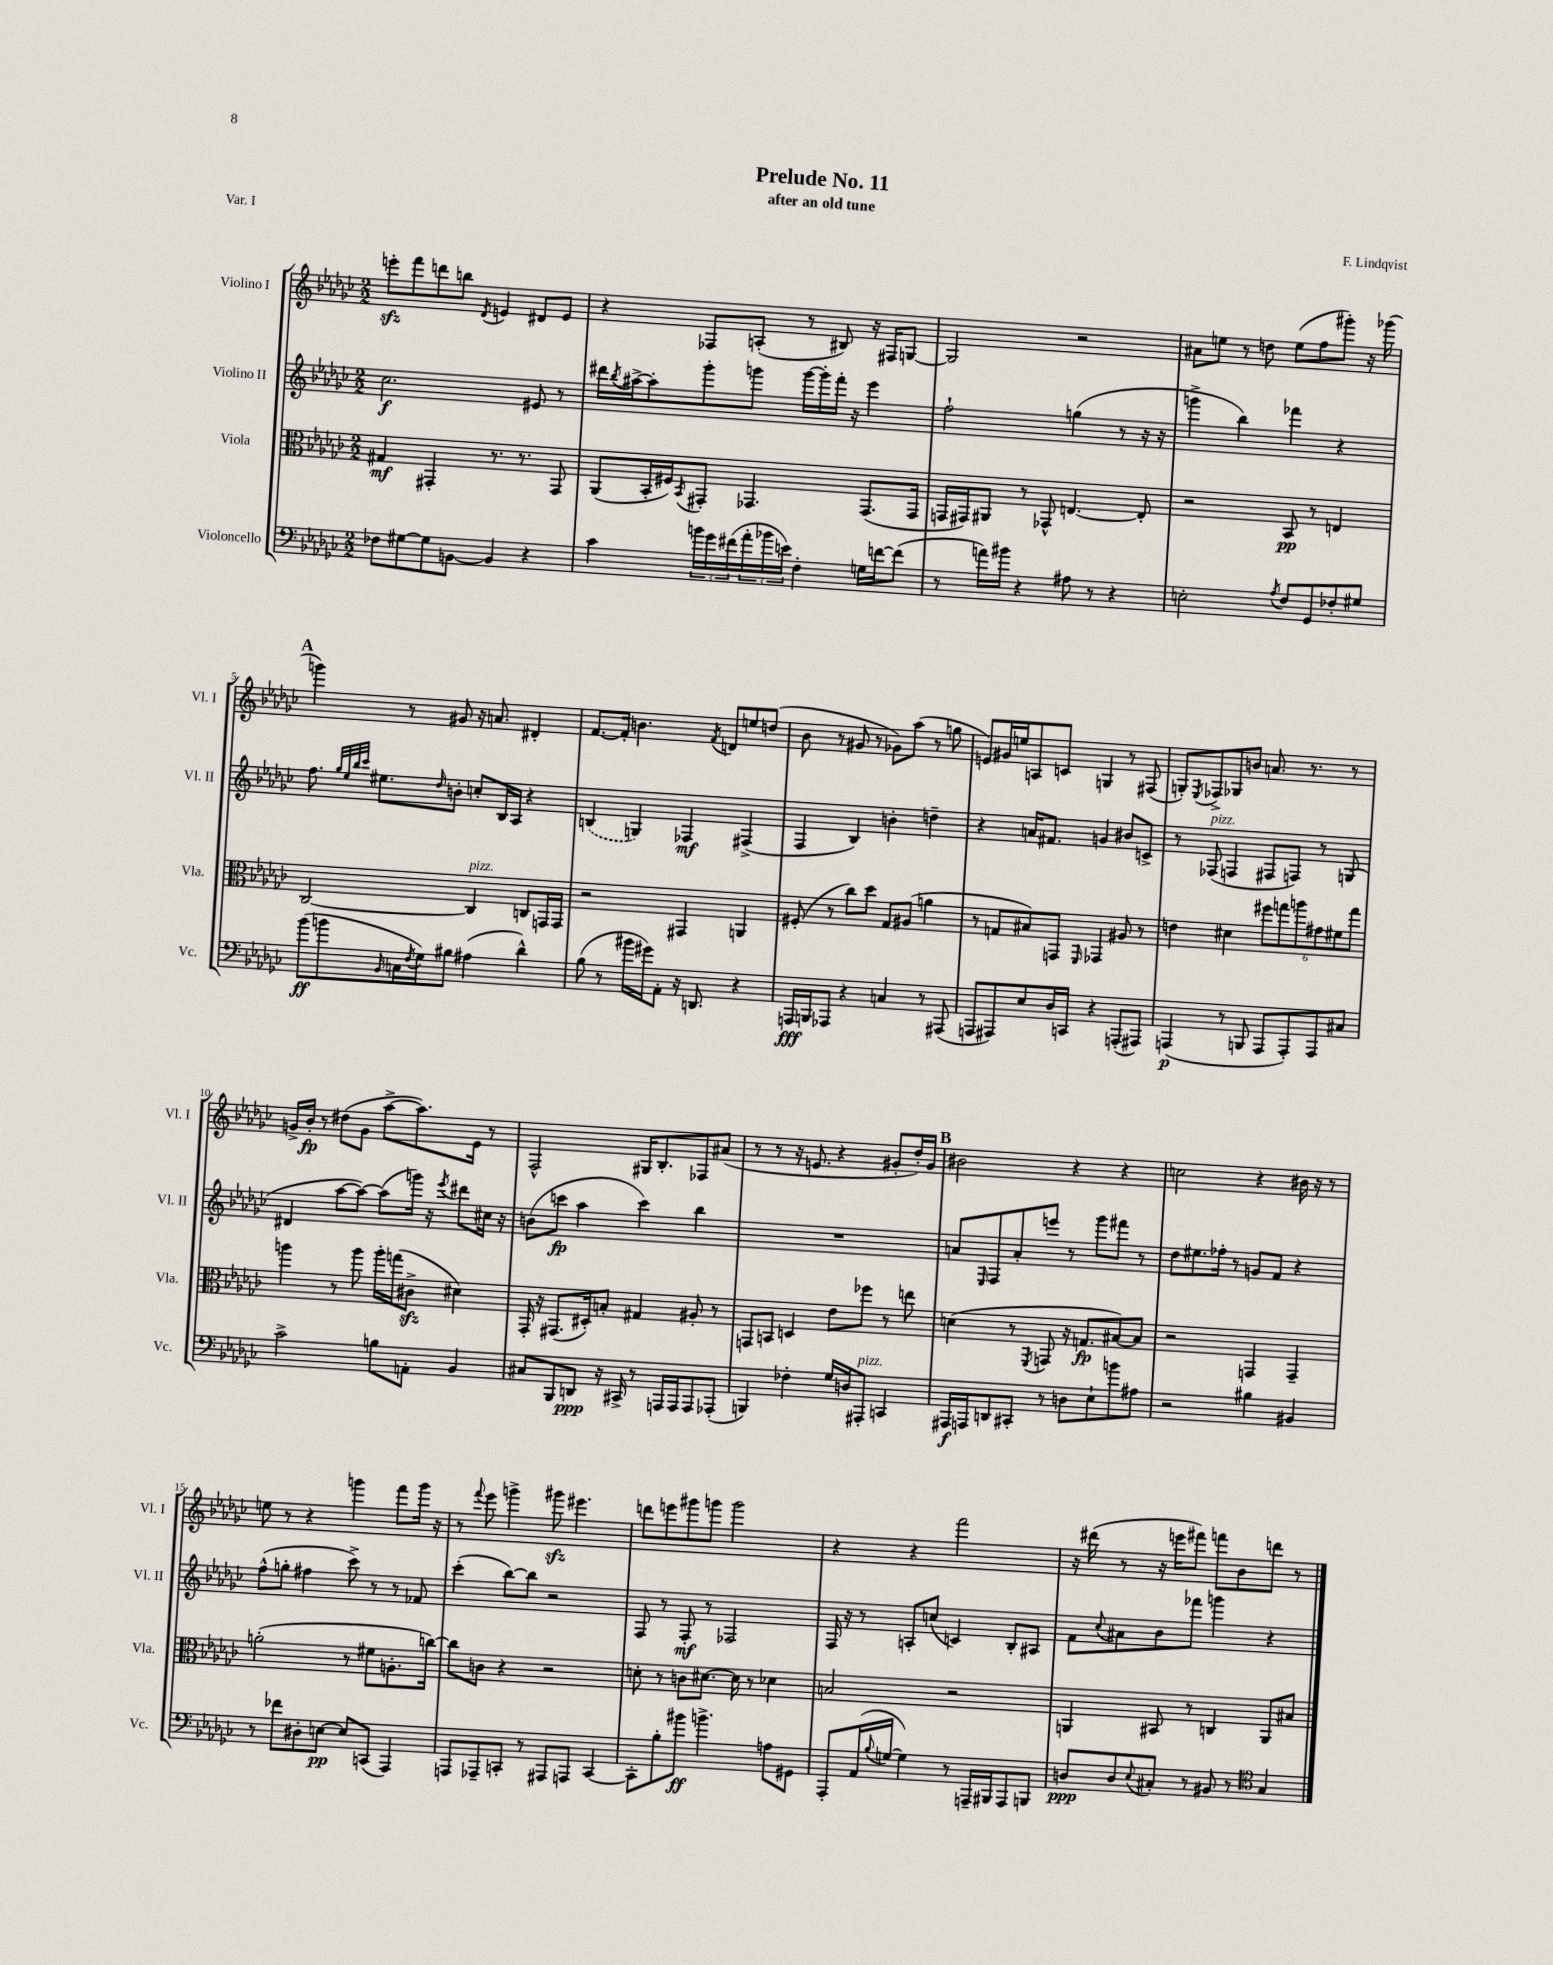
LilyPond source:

\header { title = "Prelude No. 11" composer = "F. Lindqvist" subtitle = "after an old tune" piece = "Var. I" }
<<
\new StaffGroup <<
\new Staff = "s0" \with { instrumentName = "Violino I" shortInstrumentName = "Vl. I" } {
    \clef treble \key ges \major \numericTimeSignature \time 2/2
    e'''8-.\sfz f'''8 d'''8 b''8 \acciaccatura { des'8 } e'4 dis'8 e'8 |
    r4 fes8 a8-.( r8 bis8) r16 fis16 g8~ |
    g2 r2 |
    ais'8 e''8 r8 d''8 e''8( f''8 gis'''8-.) r16 ges'''16( |
    \mark \markup { \bold "A" } g'''4) r8 gis'8 r16 a'8. dis'4-. |
    f'8.~ f'16-. b'4. \acciaccatura { f'8 } d'8 e''8 d''8( |
    bes'8 r8 gis'8 r8 ges'8) aes''8( r8 g''8 |
    e'8) gis'16 e''16 a8 c'8 g4 r8 fis8( |
    g8-.) \acciaccatura { ees8 } fes8-> ges8 b'8 a'8. r8. r8 |
    g'16-> bes'16-.\fp r8 dis''8( g'8 aes''8~-> aes''8.) ees'16 r8 |
    f2-^ gis16 bes8.-. fes8 ais'8( |
    r8 r8 r16 e'8. r4 gis'8-. des''16-.) gis'16 |
    \mark \markup { \bold "B" } bis'2 r4 r4 |
    c''2 r4 bis'16 r16 r8 |
    e''8 r8 r4 g'''4 f'''8 g'''16 r16 |
    r8 \appoggiatura { f'''8 } ees'''8 g'''4-> gis'''8\sfz eis'''4. |
    d'''8 e'''8 gis'''8 g'''8 g'''2 |
    r4 r4 f'''2 |
    r16 dis'''16( r8 r16 e'''16 fis'''8) f'''8 bes'8 d'''8 r8 \bar "|." |
}
\new Staff = "s1" \with { instrumentName = "Violino II" shortInstrumentName = "Vl. II" } {
    \clef treble \key ges \major \numericTimeSignature \time 2/2
    ces''2.\f eis'8 r8 |
    dis'''16 \acciaccatura { bes''8 } ais''16~-> ais''8-. ges'''8-. g'''8 g'''16~ g'''16-. f'''16-. r16 ees'''4 |
    f''2-! g''4( r8 r16 r16 |
    g'''4-> bes''4) fes'''4 r4 |
    \mark \markup { \bold "A" } f''8. \grace { ges''32 ees''32 bes''32 ces'''32 } eis''8. \grace { des''16 } b'8-. c''8-. bes16 aes16 r4 |
    \once \slurDashed b4( g4) fes4\mf fis4->( |
    f4 bes4) b'4-. d''4-- |
    r4 a'16 fis'8. g'4 bis'8 c'8-> |
    r8 fes8^\markup { \italic "pizz." }( f4 fis8 f8) r8 g8( |
    dis'4 aes''8~ aes''8~) aes''8( g'''16) r16 \acciaccatura { ees'''8 } dis'''8 cis''16 r16 |
    b'8( c'''8\fp aes''4 c'''4) bes''4 |
    R1 |
    \mark \markup { \bold "B" } a'8 \grace { ees16 } f8 a'8-. e'''8 r8 ges'''8 fis'''8 r8 |
    des''8 eis''8. fes''16-. r8 g'8 f'8 r4 |
    f''8-^( g''8-. fis''4 ces'''8->) r8 r8 fes'8 |
    ces'''4-.( bes''8~) bes''8 r2 |
    f8 r8 f8-.\mf r8 fes2 |
    f16 r16 r8 a8-. c''8( c'4) bes8-. ais8 |
    f'8 \appoggiatura { ces''8 } ais'8 bes'8 fes'''8 g'''4 r4 \bar "|." |
}
\new Staff = "s2" \with { instrumentName = "Viola" shortInstrumentName = "Vla." } {
    \clef alto \key ges \major \numericTimeSignature \time 2/2
    gis4\mf gis,4-. r8. r8. gis,8 |
    aes,8( bes,16-. fis16) \acciaccatura { bes,8 } gis,8-. ges,4. ges,8.( ges,16 |
    g,16 gis,16) ais,8 r8 ges,8-^ e4.~ e8-. |
    r2 bes,8\pp r8 e4 |
    \mark \markup { \bold "A" } ces2~ ces4^\markup { \italic "pizz." } c8 g,16 g,16 |
    r2 gis,4 a,4 |
    fis8-.( r8 ces''8) des''8 ges8 ais8( a'4 |
    r8 g8 bis8) g,8 \grace { f,16 } ges,4 ais8 r8 |
    e'4 dis'4 \tuplet 6/4 { fis''8 g''8 a''8 gis'8 fis'8 g''8 } |
    a''4 r8 a''8 a''16-. g''16( cis'8->\sfz dis'4) |
    ges,16-. r16 gis,8.( dis16-.) b8-. gis4 ais8-. r8 |
    g,8 b,8 d4 ees'8 fes''8 r8 e''8 |
    \mark \markup { \bold "B" } d'4( r8 \acciaccatura { f,8 } g,8 r16 g8.\fp bis8~) bis8 |
    r2 g,4 g,4-- |
    a'2-.( r8 fis'8 a8.-. c''16~) |
    c''8 c'8 r4 r2 |
    d'8-. r8 c'8 dis'8.~ dis'16 r8 des'4 |
    b2 r2 |
    a,4 bis,8 r8 c4 a,8 bis8 \bar "|." |
}
\new Staff = "s3" \with { instrumentName = "Violoncello" shortInstrumentName = "Vc." } {
    \clef bass \key ges \major \numericTimeSignature \time 2/2
    fes8 gis8~ gis8 b,8~ b,4 r4 |
    ces'4 \tuplet 3/2 { b'16 ges'16 fis'16( } \tuplet 3/2 { aes'16-. bes'16 e'16) } f4-. g16 f'16~ f'8( |
    r8 a'16) bis'16 r4 ais8 r8 r4 |
    e2-. \acciaccatura { aes8 } f8 ges,8 fes8-. gis8 |
    \mark \markup { \bold "A" } bes'8\ff( b'8 \grace { bes,16 } c16 \acciaccatura { f8 } ges16) bis8 ais4( des'4-^) |
    bes8( r8 bis'16 gis'16) aes,8-. r16 d,8. r4 |
    a,,16\fff b,,16 aes,,8 r4 c4 r8 ais,,8( |
    a,,8 ais,,8) ees8 des16 c,16 r4 a,,8-.( ais,,8) |
    a,,4\p( r8 b,,8 a,,8 a,,8-.) a,,8 cis8 |
    ces'2-> b8 a,8-. bes,4 |
    cis8 bes,,8 d,8\ppp r16 cis,16-> r8 a,,16 a,,16 a,,8 aes,,8-.( |
    b,,4) fes4-. ges16 d16 ais,,8-.^\markup { \italic "pizz." } c,4 |
    \mark \markup { \bold "B" } ais,,16\f a,,16 d,8 cis,8-. r8 d8 ees8-! b'8 ais8 |
    r2 bis4 bis,4 |
    r8 fes'8 dis8-. e8~\pp e8 c,8( aes,,4) |
    a,,8 aes,,8-- c,8-. r8 ais,,8 a,,8 c,4~ |
    c,8-. bes8-. bis'8\ff b'4.-> a8 gis,8 |
    aes,,8-. aes,16( \appoggiatura { bes8 } g16~ g4) r8 a,,16-- bis,,16 a,,8 b,,8 |
    d8\ppp d8 \appoggiatura { ees8 } cis8-. r8 bis,8 r8 \clef tenor ges4 \bar "|." |
}
>>
>>
